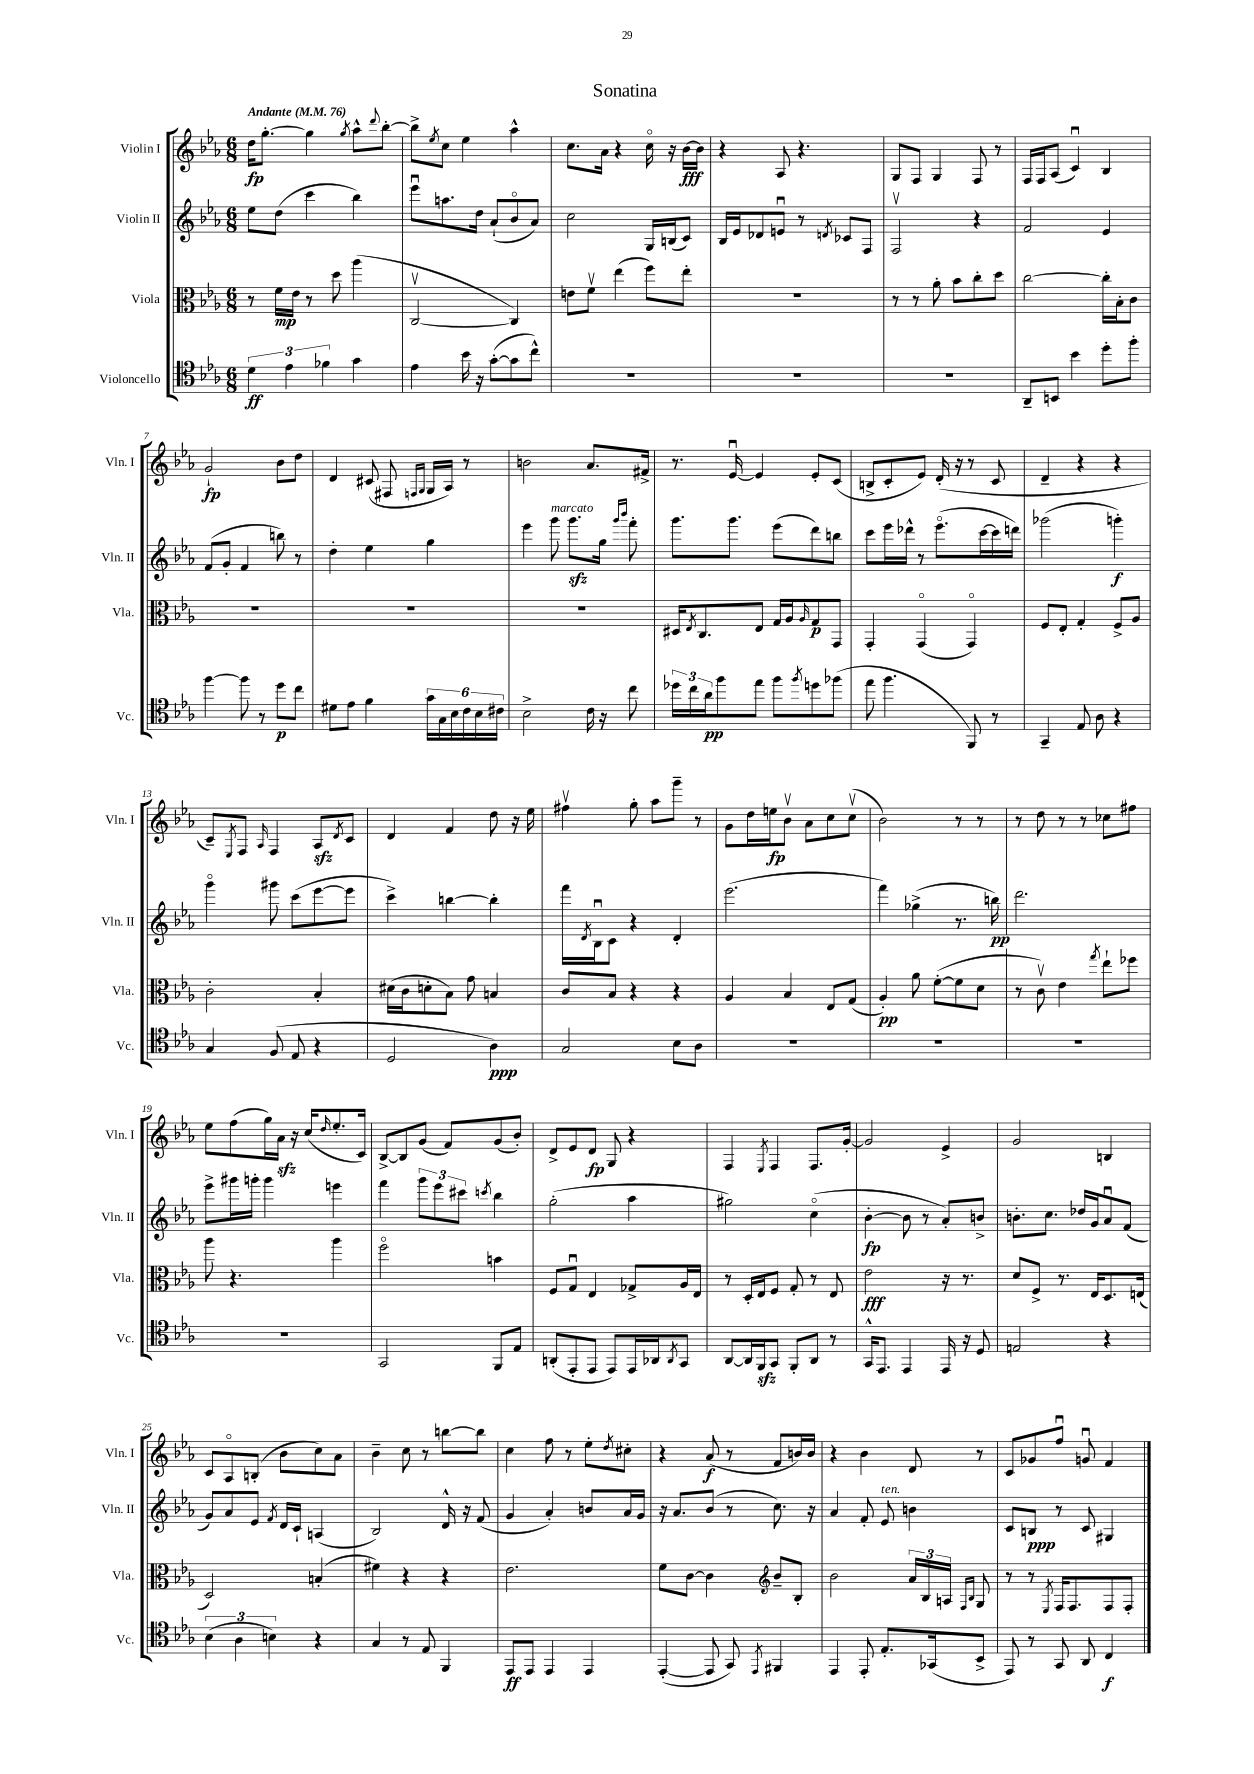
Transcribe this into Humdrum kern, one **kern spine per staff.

**kern	**dynam	**kern	**dynam	**kern	**dynam	**kern	**dynam
*part4	*part4	*part3	*part3	*part2	*part2	*part1	*part1
*staff4	*staff4	*staff3	*staff3	*staff2	*staff2	*staff1	*staff1
*I"Violoncello	*	*I"Viola	*	*I"Violin II	*	*I"Violin I	*
*I'Vc.	*	*I'Vla.	*	*I'Vln. II	*	*I'Vln. I	*
*clefC4	*	*clefC3	*	*clefG2	*	*clefG2	*
*k[b-e-a-]	*	*k[b-e-a-]	*	*k[b-e-a-]	*	*k[b-e-a-]	*
*M6/8	*	*M6/8	*	*M6/8	*	*M6/8	*
*MM76	*	*MM76	*	*MM76	*	*MM76	*
=1	=1	=1	=1	=1	=1	=1	=1
!	!	!	!	!	!	!LO:TX:a:B:t=Andante	!
6d\	ff	8r	.	8ee-\L	.	16dd\KL	fp
.	.	.	.	.	.	[8.gg'\J	.
.	.	16f\LL	mp	(8dd\J	.	.	.
6e-\	.	.	.	.	.	.	.
.	.	16e-\JJ	.	.	.	.	.
.	.	8r	.	4ccc\	.	4gg\]	.
6f-X\	.	.	.	.	.	.	.
.	.	8dd\	.	.	.	.	.
.	.	.	.	.	.	8qgg/	.
4g\	.	(4aa-\	.	4bb-\)	.	8aa-^^\L	.
.	.	.	.	.	.	8qqddd/	.
.	.	.	.	.	.	[8bb-'\J	.
=2	=2	=2	=2	=2	=2	=2	=2
4e-\	.	[2Cv/	.	8eee-u\L	.	8bb-^\L]	.
.	.	.	.	.	.	8qee-/	.
.	.	.	.	8.aan\	.	8cc\J	.
16b-\	.	.	.	.	.	4ee-\	.
16r	.	.	.	16dd\Jk	.	.	.
([8g'\L	.	.	.	(8a-`/L	.	.	.
8g\]	.	4C/])	.	8b-/	.	4aa-^^\	.
8cc^^\J)	.	.	.	8a-/J)	.	.	.
=3	=3	=3	=3	=3	=3	=3	=3
2.r	.	8en\L	.	2cc\	.	8.cc\L	.
.	.	8fv\J	.	.	.	.	.
.	.	.	.	.	.	16a-\Jk	.
.	.	(4ee-\	.	.	.	4r	.
.	.	8ff\L)	.	16G/LL	.	16cc\	.
.	.	.	.	(16Bn/J	.	16r	.
.	.	8ee-'\J	.	8c/J)	.	[16b-\LL	fff
.	.	.	.	.	.	16b-\JJ]	.
=4	=4	=4	=4	=4	=4	=4	=4
2.r	.	2.r	.	16B-/LL	.	4r	.
.	.	.	.	16e-/J	.	.	.
.	.	.	.	8d-X/	.	.	.
.	.	.	.	8enu/J	.	8A-/	.
.	.	.	.	8r	.	4.r	.
.	.	.	.	8qdn/	.	.	.
.	.	.	.	8c-X/L	.	.	.
.	.	.	.	8F/J	.	.	.
=5	=5	=5	=5	=5	=5	=5	=5
2.r	.	8r	.	2Fv/	.	8G/L	.
.	.	8r	.	.	.	8F/J	.
.	.	8a-'\	.	.	.	4G/	.
.	.	8b-\L	.	.	.	.	.
.	.	8cc'\	.	4r	.	8F/	.
.	.	8dd\J	.	.	.	8r	.
=6	=6	=6	=6	=6	=6	=6	=6
8AA-~/L	.	[2cc\	.	2f/	.	16F/LL	.
.	.	.	.	.	.	16F/J	.
8BBn/J	.	.	.	.	.	(8A-/J	.
4b-\	.	.	.	.	.	4cu/)	.
8dd'\L	.	16cc'\LL]	.	4e-/	.	4B-/	.
.	.	16B-'\J	.	.	.	.	.
8ff'\J	.	8c\J	.	.	.	.	.
!!LO:LB:g=z
=7	=7	=7	=7	=7	=7	=7	=7
[4ff\	.	2.r	.	(8f/L	.	2g`/	fp
.	.	.	.	8g'/J	.	.	.
8ff\]	.	.	.	4f/	.	.	.
8r	.	.	.	.	.	.	.
8dd\L	p	.	.	8bbn\)	.	8b-\L	.
8cc\J	.	.	.	8r	.	8dd\J	.
=8	=8	=8	=8	=8	=8	=8	=8
8d#X\L	.	2.r	.	4dd'\	.	4d/	.
8e-\J	.	.	.	.	.	.	.
4f\	.	.	.	4ee-\	.	(8c#X/	.
.	.	.	.	.	.	8F#X/	.
.	.	.	.	.	.	16qqFn/LL	.
.	.	.	.	.	.	16qqG/JJ	.
24g\LL	.	.	.	4gg\	.	16G/LL	.
24G\	.	.	.	.	.	.	.
.	.	.	.	.	.	16A-/JJ)	.
24B-\	.	.	.	.	.	.	.
24c\	.	.	.	.	.	8r	.
24B-\	.	.	.	.	.	.	.
24c#X\JJ	.	.	.	.	.	.	.
=9	=9	=9	=9	=9	=9	=9	=9
2B-^\	.	2.r	.	4eee-\	.	2bn\	.
!	!	!	!	!LO:TX:a:i:t=marcato	!	!	!
.	.	.	.	8ggg\	.	.	.
.	.	.	.	8.gggzz\L	.	.	.
16c\	.	.	.	.	.	8.a-/L	.
16r	.	.	.	16gg\Jk	.	.	.
.	.	.	.	16qqggg/LL	.	.	.
.	.	.	.	16qqbbb-/JJ	.	.	.
8cc\	.	.	.	8fff'\	.	.	.
.	.	.	.	.	.	16f#X^/Jk	.
=10	=10	=10	=10	=10	=10	=10	=10
24dd-X\LL	.	16D#X/KL	.	8.ggg\L	.	8.r	.
24cc\	.	.	.	.	.	.	.
.	.	8qE-/	.	.	.	.	.
.	.	8.C/	.	.	.	.	.
24a-\J	pp	.	.	.	.	.	.
8ff\	.	.	.	.	.	.	.
.	.	.	.	8.ggg\J	.	[16e-u/	.
8ee-\J	.	8E-/J	.	.	.	4e-/]	.
8ff\L	.	16G/LL	.	(8eee-\L	.	.	.
.	.	16A-/J	.	.	.	.	.
8qff/	.	16qqA-/	.	.	.	.	.
8ddn\	.	8G/	p	8ddd\)	.	8e-'/L	.
(8ff-X\J	.	8GG/J	.	8bbn\J	.	(8c/J	.
=11	=11	=11	=11	=11	=11	=11	=11
8ee-\	.	4GG'/	.	8ccc\L	.	8Bn^/L	.
4.ff\	.	.	.	16eee-\L	.	8c'/	.
.	.	.	.	16ddd-X^^\JJ	.	.	.
.	.	(4GG/	.	8r	.	8e-/J)	.
.	.	.	.	(8.eee-\L	.	(16d'/	.
.	.	.	.	.	.	16r	.
8FF/)	.	4GG/)	.	.	.	8r	.
.	.	.	.	[16ccc\L	.	.	.
8r	.	.	.	16ccc\]	.	8c/	.
.	.	.	.	16dddn\JJ)	.	.	.
=12	=12	=12	=12	=12	=12	=12	=12
4GG~/	.	8F/L	.	(2ggg-X\	.	4d~/	.
.	.	8E-'/J	.	.	.	.	.
8E-/	.	4G'/	.	.	.	4r	.
8A-\	.	.	.	.	.	.	.
4r	.	8F^/L	.	4gggn'\)	f	4r	.
.	.	8A-/J	.	.	.	.	.
!!LO:LB:g=z
=13	=13	=13	=13	=13	=13	=13	=13
4G/	.	2c'\	.	4ggg\	.	8c~/L)	.
.	.	.	.	.	.	8qE-/	.
.	.	.	.	.	.	8F/J	.
.	.	.	.	.	.	16qqA-/	.
(8F/	.	.	.	8ggg#X\	.	4F/	.
8E-/	.	.	.	(8ccc\L	.	.	.
4r	.	4B-'/	.	[8eee-\	.	8A-zz/L	.
.	.	.	.	.	.	8qd/	.
.	.	.	.	8eee-\J]	.	8c/J	.
=14	=14	=14	=14	=14	=14	=14	=14
2D/	.	(16d#X\LL	.	4ccc^\)	.	4d/	.
.	.	16c\J	.	.	.	.	.
.	.	8dn'\	.	.	.	.	.
.	.	8B-\J)	.	[4bbn\	.	4f/	.
.	.	8g\	.	.	.	.	.
4A-\)	ppp	4Bn/	.	4bb'\]	.	8dd\	.
.	.	.	.	.	.	16r	.
.	.	.	.	.	.	16ee-\	.
=15	=15	=15	=15	=15	=15	=15	=15
2G/	.	8c/L	.	16fff\LL	.	4ff#Xv\	.
.	.	.	.	8qd/	.	.	.
.	.	.	.	16B-u\J	.	.	.
.	.	8B-/J	.	8c\J	.	.	.
.	.	4r	.	4r	.	8gg'\	.
.	.	.	.	.	.	8aa-\L	.
8B-\L	.	4r	.	4d'/	.	8ggg~\J	.
8A-\J	.	.	.	.	.	8r	.
=16	=16	=16	=16	=16	=16	=16	=16
2.r	.	4A-/	.	(2.eee-\	.	8g\L	.
.	.	.	.	.	.	16dd\L	.
.	.	.	.	.	.	16een\J	fp
.	.	4B-/	.	.	.	8b-v\J	.
.	.	.	.	.	.	8a-\L	.
.	.	8E-/L	.	.	.	8cc\	.
.	.	(8G/J	.	.	.	(8ccv\J	.
=17	=17	=17	=17	=17	=17	=17	=17
2.r	.	4A-'/)	pp	4fff\)	.	2b-\)	.
.	.	8a-\	.	(4gg-X^\	.	.	.
.	.	([8f'\L	.	.	.	.	.
.	.	8f\]	.	8.r	.	8r	.
.	.	8d\J	.	.	.	8r	.
.	.	.	.	16bbn\)	pp	.	.
=18	=18	=18	=18	=18	=18	=18	=18
2.r	.	8r	.	2.ddd\	.	8r	.
.	.	8cv\)	.	.	.	8dd\	.
.	.	4e-\	.	.	.	8r	.
.	.	.	.	.	.	8r	.
.	.	8qgg/	.	.	.	.	.
.	.	8ee-`\L	.	.	.	8cc-X\L	.
.	.	8ff-X\J	.	.	.	8ff#X\J	.
!!LO:LB:g=z
=19	=19	=19	=19	=19	=19	=19	=19
2.r	.	8aa-\	.	8eee-^\L	.	8ee-\L	.
.	.	4.r	.	16ggg#X\L	.	(8ff\	.
.	.	.	.	16gggn'\JJ	.	.	.
.	.	.	.	4ggg\	.	16gg\L)	.
.	.	.	.	.	.	16a-zz\JJ	.
.	.	.	.	.	.	16r	.
.	.	.	.	.	.	(16cc/KL	.
.	.	.	.	.	.	16qqdd/	.
.	.	4aa-\	.	4eeen\	.	8.ee-'/	.
.	.	.	.	.	.	16c/Jk)	.
=20	=20	=20	=20	=20	=20	=20	=20
2GG/	.	2ff\	.	4fff\	.	[8B-^/L	.
.	.	.	.	.	.	8B-/]	.
.	.	.	.	12ggg\L	.	(8g/J	.
.	.	.	.	12eee-\	.	.	.
.	.	.	.	.	.	8f/L)	.
.	.	.	.	12ccc#X\J	.	.	.
.	.	.	.	8qcccn/	.	.	.
8FF/L	.	4bn\	.	4bb-\	.	(8g/	.
8E-/J	.	.	.	.	.	8b-'/J)	.
=21	=21	=21	=21	=21	=21	=21	=21
(8AAn'/L	.	8F/L	.	(2gg'\	.	8d^/L	.
8EE-'/	.	8Gu/J	.	.	.	8e-/	.
8EE-/J	.	4E-/	.	.	.	8d/J	fp
8EE-/L)	.	.	.	.	.	8G/	.
16EE-/L	.	8G-X^/L	.	4aa-\	.	4r	.
16AA-X/J	.	.	.	.	.	.	.
8qAA-/	.	.	.	.	.	.	.
8GG/J	.	16A-/L	.	.	.	.	.
.	.	16E-/JJ	.	.	.	.	.
=22	=22	=22	=22	=22	=22	=22	=22
[8AA-/L	.	8r	.	2gg#X\)	.	4F/	.
16AA-/L]	.	16D'/LL	.	.	.	.	.
16FFzz/J	.	16E-/J	.	.	.	.	.
.	.	.	.	.	.	8qE-/	.
8GG/J	.	8F/J	.	.	.	4F/	.
8FF'/L	.	8G'/	.	.	.	.	.
8AA-/J	.	8r	.	(4cc\	.	8.F/L	.
8r	.	8E-/	.	.	.	.	.
.	.	.	.	.	.	[16g'/Jk	.
=23	=23	=23	=23	=23	=23	=23	=23
16GG^^/KL	.	2e-\	fff	[4b-'\	fp	2g/]	.
8.EE-/J	.	.	.	.	.	.	.
4EE-/	.	.	.	8b-\]	.	.	.
.	.	.	.	8r	.	.	.
16EE-/	.	16r	.	8a-'/L)	.	4e-^/	.
16r	.	8.r	.	.	.	.	.
8D/	.	.	.	8bn^/J	.	.	.
=24	=24	=24	=24	=24	=24	=24	=24
2En/	.	8d/L	.	8.bn'\L	.	2g/	.
.	.	8F^/J	.	.	.	.	.
.	.	.	.	8.cc\J	.	.	.
.	.	8.r	.	.	.	.	.
.	.	.	.	16dd-X/LL	.	.	.
.	.	16E-/KL	.	16g/J	.	.	.
4r	.	8.D/	.	8a-u/	.	4Bn/	.
.	.	.	.	(8f/J	.	.	.
.	.	(16En/Jk	.	.	.	.	.
!!LO:LB:g=z
=25	=25	=25	=25	=25	=25	=25	=25
(6B-\	.	2D/)	.	8g/L)	.	8c/L	.
.	.	.	.	8a-/	.	8A-/	.
6A-\	.	.	.	.	.	.	.
.	.	.	.	8e-/J	.	(8Bn'/J	.
6Bn\)	.	.	.	.	.	.	.
.	.	.	.	8qf/	.	.	.
.	.	.	.	16d/LL	.	8b-\L	.
.	.	.	.	16c`/JJ	.	.	.
4r	.	(4Bn'/	.	(4An/	.	8cc\)	.
.	.	.	.	.	.	8a-\J	.
=26	=26	=26	=26	=26	=26	=26	=26
4G/	.	4f#X\)	.	2B-/)	.	4b-~\	.
8r	.	4r	.	.	.	8cc\	.
8E-/	.	.	.	.	.	8r	.
4FF/	.	4r	.	16d^^/	.	[8bbn\L	.
.	.	.	.	16r	.	.	.
.	.	.	.	(8f/	.	8bb\J]	.
=27	=27	=27	=27	=27	=27	=27	=27
8EE-/L	ff	2.e-\	.	4g/	.	4cc\	.
8EE-/J	.	.	.	.	.	.	.
4EE-/	.	.	.	4a-'/)	.	8ff\	.
.	.	.	.	.	.	8r	.
4EE-/	.	.	.	8bn/L	.	8ee-'\L	.
.	.	.	.	.	.	8qdd/	.
.	.	.	.	16a-/L	.	8cc#X'\J	.
.	.	.	.	16g/JJ	.	.	.
=28	=28	=28	=28	=28	=28	=28	=28
([4EE-'/	.	8f\L	.	16r	.	4r	.
.	.	.	.	8.a-/L	.	.	.
.	.	[8c\J	.	.	.	.	.
8EE-/]	.	4c\]	.	(8b-/J	.	(8a-/	f
8GG/)	.	.	.	8r	.	8r	.
8qEE-/	.	.	.	.	.	.	.
*	*	*clefG2	*	*	*	*	*
4FF#X/	.	8b-~/L	.	8.cc\)	.	8f/L	.
.	.	8B-'/J	.	.	.	16bn/L)	.
.	.	.	.	16r	.	16b/JJ	.
=29	=29	=29	=29	=29	=29	=29	=29
4EE-/	.	2b-\	.	4a-/	.	4r	.
8EE-'/	.	.	.	8f'/	.	4b-\	.
!	!	!	!	!LO:TX:a:i:t=ten.	!	!	!
8.E-'/L	.	.	.	8e-/	.	.	.
.	.	24a-/LL	.	4bn\	.	8d/	.
.	.	24B-/	.	.	.	.	.
(16GG-X/k	.	.	.	.	.	.	.
.	.	24An/JJ	.	.	.	.	.
.	.	16qqF/LL	.	.	.	.	.
.	.	16qqB-/JJ	.	.	.	.	.
8BB-^/J	.	8G/	.	.	.	8r	.
=30	=30	=30	=30	=30	=30	=30	=30
8EE-/)	.	8r	.	8c/L	.	8c/L	.
8r	.	8r	.	8Bn/J	ppp	8g-X/	.
.	.	8qE-/	.	.	.	.	.
8GG/	.	16F/KL	.	8r	.	8ffu/J	.
.	.	8.F/	.	.	.	.	.
8AA-/	.	.	.	8c/	.	8gnu/	.
4C/	f	8F/	.	4G#X/	.	4f/	.
.	.	8F'/J	.	.	.	.	.
==	==	==	==	==	==	==	==
*-	*-	*-	*-	*-	*-	*-	*-
